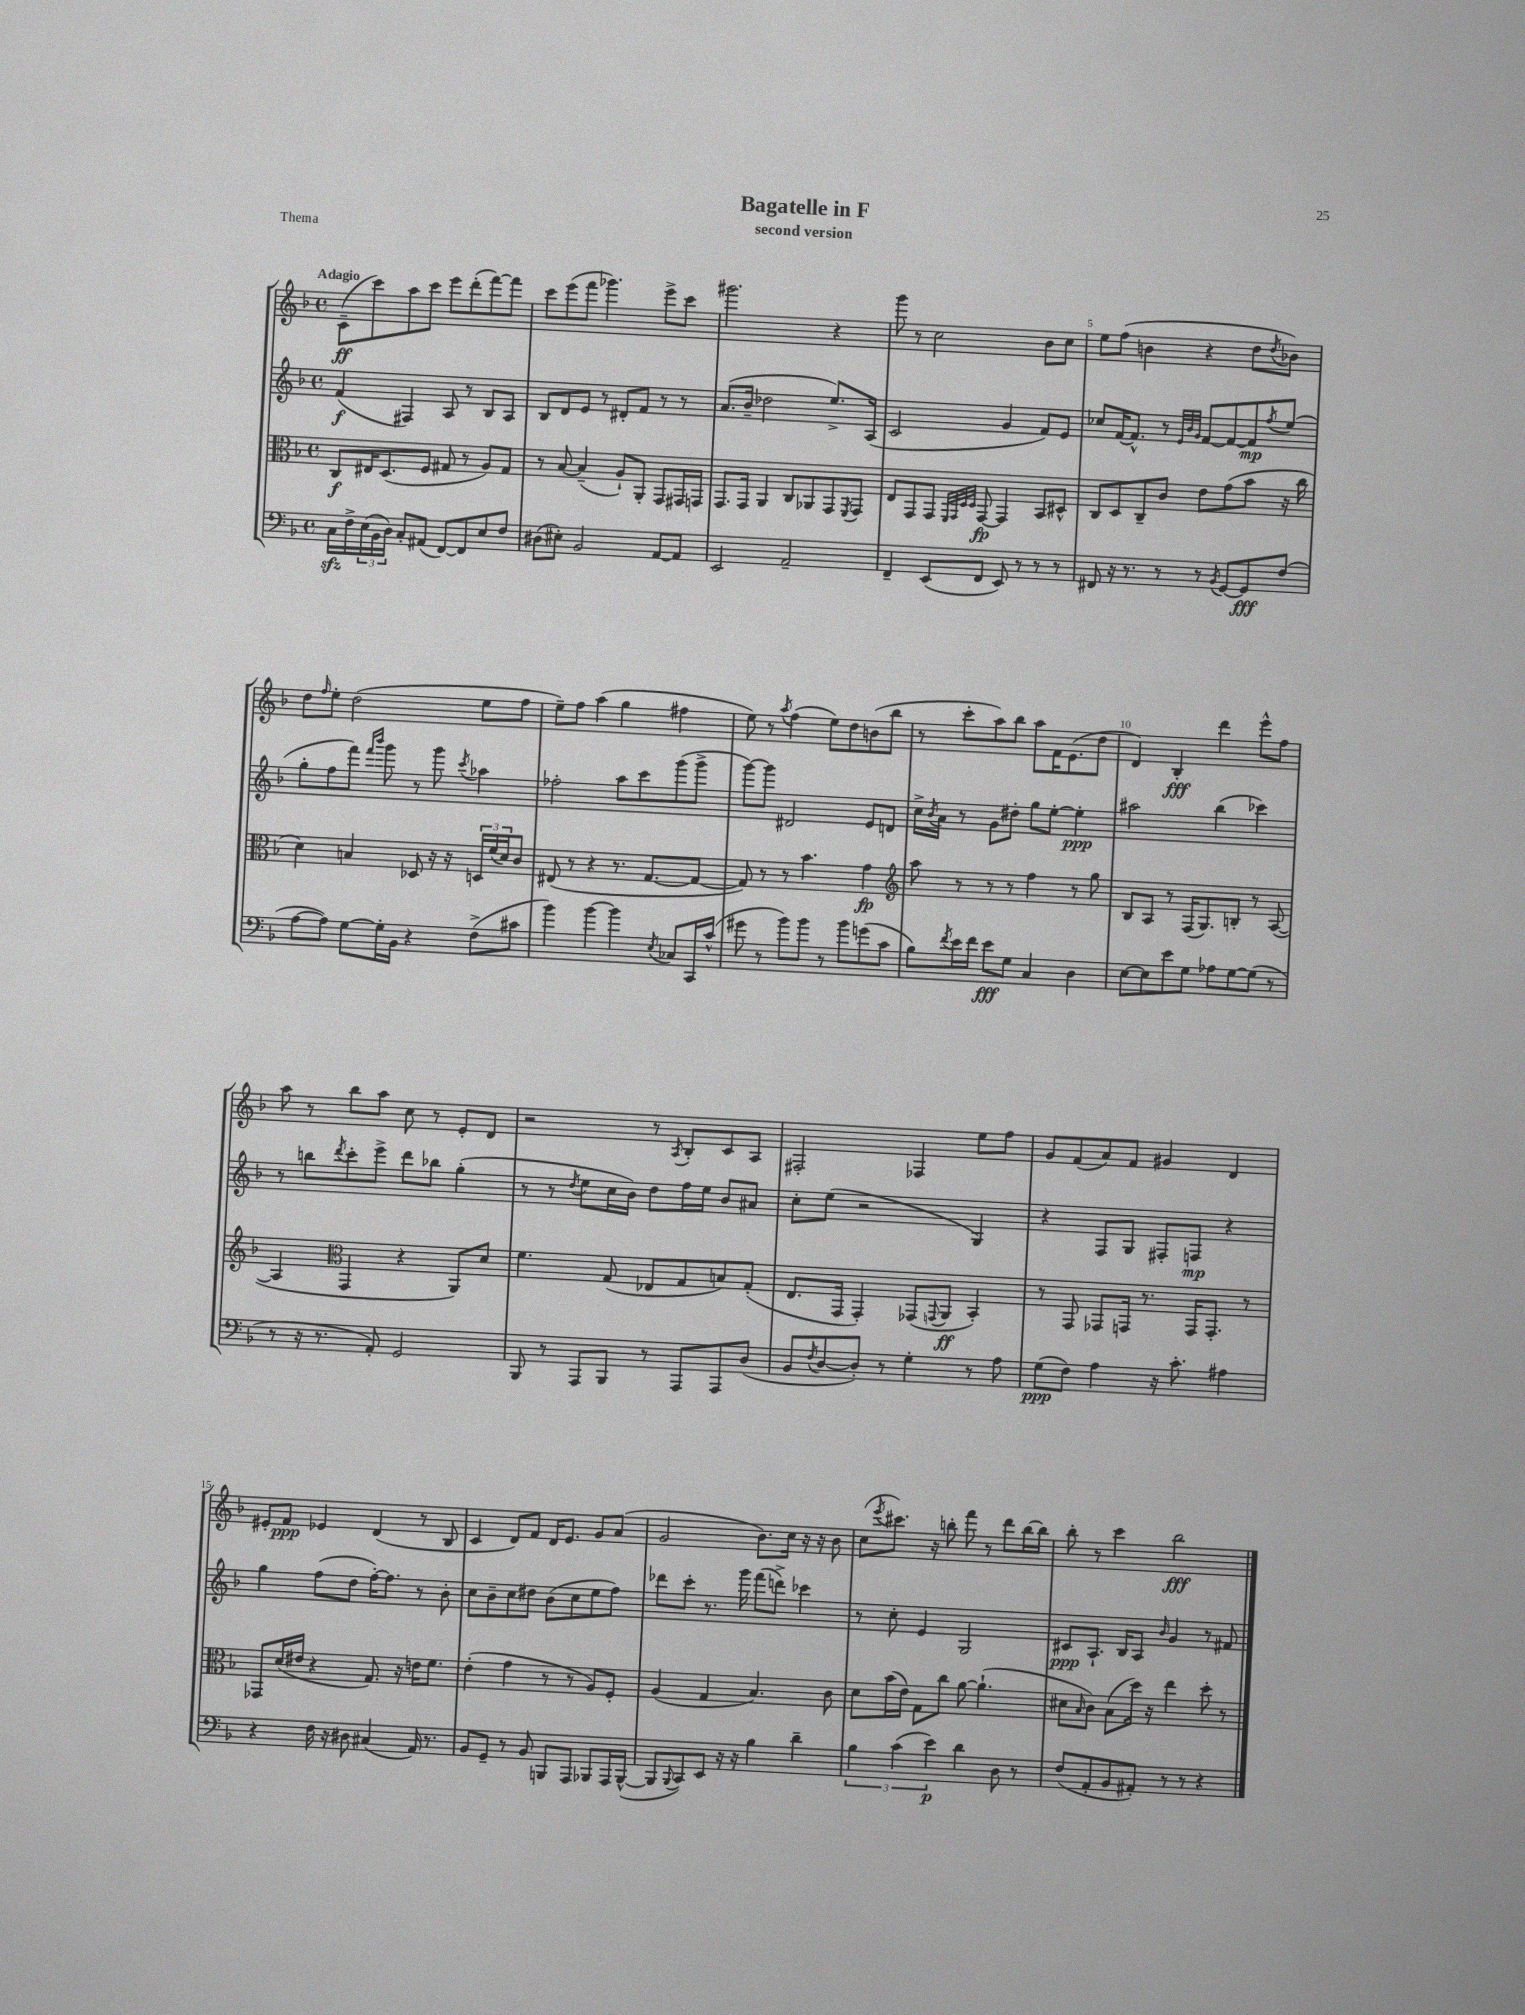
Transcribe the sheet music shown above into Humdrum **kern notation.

**kern	**kern	**kern	**kern
*staff4	*staff3	*staff2	*staff1
*clefF4	*clefC3	*clefG2	*clefG2
*k[b-]	*k[b-]	*k[b-]	*k[b-]
*M4/4	*M4/4	*M4/4	*M4/4
*met(c)	*met(c)	*met(c)	*met(c)
16C	8C	(4f	(8c~
16F^	.	.	.
(24E	16E#	.	8ccc)
24BB-	.	.	.
.	(8.D	.	.
24D)	.	.	.
8C'	.	4F#)	8aa
(8AA#	8F	.	8ccc
[8FF)	8G#	8A	8eee
8FF]	8r	8r	(8ddd'
8E	8A)	8B-	[8fff)
8F	8G#	8A	8fff]
=	=	=	=
(8D#	8r	8B-	8ccc
8E#')	[8B-	8d	(8eee
2BB-	(4B-~]	8e	8fff
.	.	8r	4.ggg-)
.	8A`)	8d#'	.
.	8AA'	8f	.
[8AA	8GG	8r	8eee^
8AA]	16GG#	8r	8ccc
.	16GG	.	.
=	=	=	=
2EE	8.GG	(8.a	2.ggg#
.	16GG	16b-~	.
.	4AA	2dd-	.
2AA~	8C	.	.
.	8AA-	.	.
.	8GG	8.ee^)	4r
.	8qFF	.	.
.	8GG	.	.
.	.	(16A	.
=	=	=	=
4FF~	8E	2c	8ggg
.	8GG	.	8r
(8EE	8GG	.	2cc
.	32qqFF	.	.
.	32qqGG	.	.
.	32qqD	.	.
.	32qqD	.	.
8FF	[8GG	.	.
8EE)	4GG]	4g	.
8r	.	.	.
8r	8BB-	8f)	8b-
8r	8D#^^	8e	8cc
=	=	=	=
8FF#	8C	8cc-	8ee
16r	8D	[16f	(8ff
8.r	.	8.f^^]	.
.	8C~	.	4b
8r	8c	8r	.
.	.	32qqe	.
.	.	32qqb-	.
.	.	32qqg	.
8r	8e	[8f	4r
8qBB-	.	.	.
[8GG	(8g	8f_	.
8GG]	8b-	8f]	8dd
.	.	8qff	8qdd
(8F	16r	(8ee	8b-)
.	16cc	.	.
=	=	=	=
[8A	4d)	8gg'	8dd
.	.	.	16qqff
8A])	.	8ff	8ee'
[8G	4B	8fff)	(2dd
.	.	16qqfff	.
.	.	16qqbbb-	.
16G']	.	8ggg	.
16BB-	.	.	.
4r	8D-	8r	.
.	16r	8ggg	.
.	16r	.	.
.	.	8qccc	.
(8F^	24D	4aa-	8ee
.	(24f	.	.
.	24d)	.	.
8c#	8c	.	8ff
=	=	=	=
4b-)	(8E#	2ff-'	8ee~)
.	8r	.	8ff
[4b-	4r	.	(4aa
4b-]	8.r	8aa	4gg
.	.	8ccc	.
.	[8.G	.	.
8qE	.	.	.
8C-	.	(8ggg	4ff#
16CC	8G_	8ggg^	.
(16c^^	.	.	.
=	=	=	=
8g#	8G])	[8ggg)	8ee)
8r	8r	8ggg]	8r
.	.	.	8qaa
8b-)	8r	2d#	(4ff
8b-	4.b-	.	.
8r	.	.	8ee)
8b-	.	.	8dd
(8g	4g	8e	(8b
8c	.	8d	8bb-
=	=	=	=
*	*clefG2	*	*
8B-)	8aa	16cc^	8r
.	.	8qb-	.
.	.	16a	.
8qf	.	.	.
16e	8r	8r	8ccc'
16f	.	.	.
8e	8r	8g	8aa)
8G	8r	8dd#'	8bb-
4C	4ff	8gg	8aa
.	.	[8ee'	16f
.	.	.	(8.e
4D	8r	4ee']	.
.	8gg	.	8dd
=	=	=	=
[8E	8B-	2aa#	4d)
8E]	8A	.	.
8e	8r	.	4B-'
8G	(16F	.	.
.	8.G)	.	.
8A-	.	(4bb-	4ddd
[8G	8B'	.	.
(8G]	8r	4ccc-)	8eee^^
8r	([8A	.	8ff
=	=	=	=
8r	4A]	8r	8aa
16r	.	8bb	8r
8.r	.	.	.
*	*clefC3	*	*
.	.	8qddd	.
.	4GG	8ccc'	8bb-
8AA')	.	8eee^	8aa
2GG	4r	8ddd	8cc
.	.	8bb-	8r
.	8AA)	(4gg'	8e'
.	8d	.	8d
=	=	=	=
8BBB-	4.f	8r	2r
8r	.	8r	.
.	.	8qdd	.
8AAA	.	8ee	.
8BBB-	(8G	16cc	.
.	.	16b-)	.
8r	8E-	8dd	8r
.	.	.	8qA
8AAA	8G	16ff	8B-'
.	.	16ee	.
8AAA	8B)	8b-	8c
(8D	(8G'	8a#	8A
=	=	=	=
8BB-	8.E	8cc'	2F#'
8qF	.	.	.
[8D	.	(8ee	.
.	16GG	.	.
8D'])	4GG')	2r	.
8r	.	.	.
4G'	(8GG-	.	4F-
.	8qqGG	.	.
.	8AA	.	.
8r	4BB-')	4G)	8ee
8A	.	.	8ff
=	=	=	=
(8G	8r	4r	8g
8F)	8GG	.	(8f
4A	8GG-	8F	8a)
.	16GG	8G	8f
.	8.r	.	.
16r	.	8F#'	4g#
8.c'	.	.	.
.	16GG	8F	.
.	8.GG'	.	.
4A#	.	4r	4d
.	8r	.	.
=	=	=	=
4r	8GG-	4gg	8e#'
.	(16d	.	8f
.	16e#	.	.
16F	4r	(8ff	4e-
16r	.	.	.
8D#	.	8dd	.
(4C#	8.G)	[16ff')	(4d
.	.	8.ff]	.
.	16r	.	.
16AA)	16e	8r	8r
8.r	8.f	.	.
.	.	8b-'	8B-
=	=	=	=
8BB-	(4e'	8cc	4c
8GG~	.	8b-~	.
8r	4g	8cc	8d)
8BB-	.	8dd#	8f
8BBB	8r	(8b-	16d
.	.	.	8.e
8AAA	8r	8cc	.
8BBB-	8A)	8ee	8g
16AAA	8F'	8ff)	(8a
([16BBB-^^	.	.	.
=	=	=	=
8BBB-]	(4A	8ddd-	2g
8qqBBB-	.	.	.
8CC)	.	8ccc'	.
8EE	4G	8.r	.
16r	.	.	.
16r	.	16ggg	.
4B-	4.B-)	(8fff	8.b-)
.	.	8ddd^)	.
.	.	.	16cc
4d~	.	4ccc-	16r
.	.	.	16r
.	8c	.	8b-
=	=	=	=
6B-	8d	8r	(8cc
.	.	.	8qeee
.	(16b-	8cc'	8.ccc#)
(6c	.	.	.
.	16e)	.	.
.	8G	4e	.
.	.	.	16r
6e)	.	.	.
.	8cc	.	8bb'
4d	[8a	2G	8fff
.	(4.a`]	.	8r
8D	.	.	8ddd
8r	.	.	[16bb
.	.	.	16bb]
=	=	=	=
(8F	8d#	8c#	8bb-'
.	16qqB-	.	.
8AA'	8c)	8.A`	8r
8BB-	(8B-	.	4ccc
.	.	16B-	.
8AA#')	16dd)	8A	.
.	16r	.	.
.	.	16qqb-	.
8r	4ee	4g	2bb-
8r	.	.	.
4r	8dd'	8r	.
.	8r	8f#	.
==	==	==	==
*-	*-	*-	*-
